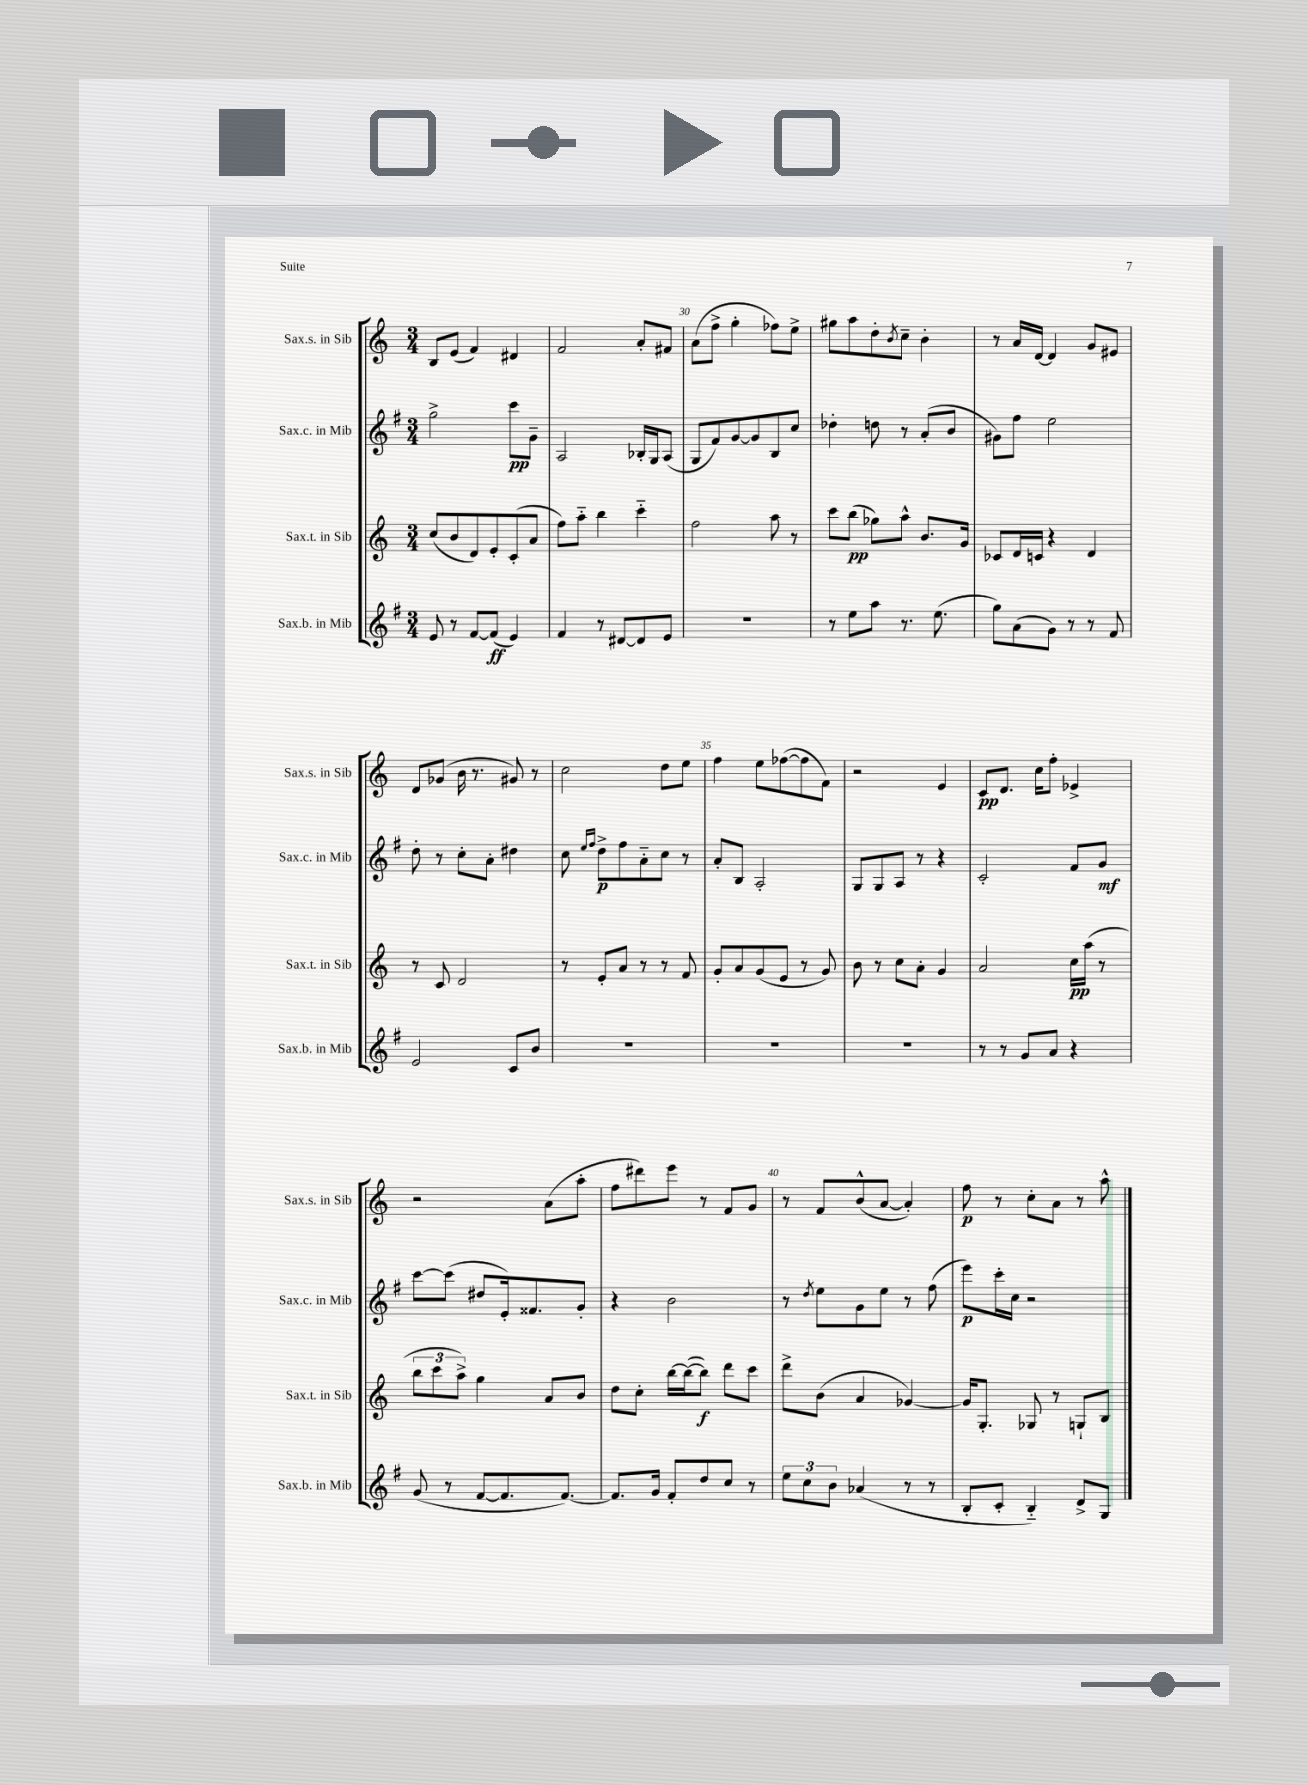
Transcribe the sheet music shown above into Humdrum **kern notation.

**kern	**kern	**kern	**kern
*staff4	*staff3	*staff2	*staff1
*clefG2	*clefG2	*clefG2	*clefG2
*k[f#]	*k[]	*k[f#]	*k[]
*M3/4	*M3/4	*M3/4	*M3/4
8e	(8cc	2gg^	8B
8r	8b	.	(8e
[8f#	8d)	.	4f)
(8f#]	8e'	.	.
4e)	(8c'	8ccc	4d#
.	8a	8g~	.
=	=	=	=
4f#	8ff)	2A	2f
.	8aa'~	.	.
8r	4bb	.	.
[8d#	.	.	.
8d#]	4ccc'~	16B-'	8a'
.	.	16G	.
8e	.	(8A	8f#
=	=	=	=
2.r	2ff	8G	(8a
.	.	8f#)	8ff^
.	.	[8g	4gg'
.	.	8g]	.
.	8aa	8B	8ff-)
.	8r	8cc	8ee^
=	=	=	=
8r	8ccc	4dd-'	8gg#
8ee	(8bb	.	8aa
8aa	8gg-)	8dd	8dd'
.	.	.	8qb
8.r	8aa^^	8r	8cc~
.	8.b	(8a'	4b'
(8.ee	.	.	.
.	.	8b	.
.	16g	.	.
=	=	=	=
8gg)	8c-	8g#)	8r
(8a	16d	8ff#	16a
.	16c	.	[16d
8g)	4r	2ee	4d]
8r	.	.	.
8r	4d	.	8g
8f#	.	.	8e#
=	=	=	=
2e	8r	8dd'	8d
.	8c	8r	(8g-
.	2d	8cc'	16b
.	.	.	8.r
.	.	8a'	.
8c	.	4dd#	8g#)
8b	.	.	8r
=	=	=	=
2.r	8r	8cc	2cc
.	.	16qqee	.
.	.	16qqff#	.
.	8e'	8dd^	.
.	8a	8ff#	.
.	8r	8a'~	.
.	8r	8cc	8dd
.	8f	8r	8ee
=	=	=	=
2.r	8g'	8a'	4ff
.	8a	8B	.
.	(8g	2A'	8ee
.	8e	.	([8ff-
.	8r	.	8ff-]
.	8g)	.	8f)
=	=	=	=
2.r	8b	8G	2r
.	8r	8G	.
.	8cc	8A	.
.	8a'	8r	.
.	4g	4r	4e
=	=	=	=
8r	2a	2c'	8c
8r	.	.	8.d
8g	.	.	.
.	.	.	16cc
8a	.	.	8ff'
4r	16cc	8f#	4e-^
.	(16aa	.	.
.	8r	8g	.
=	=	=	=
(8g	12bb	[8ccc	2r
.	12ccc	.	.
8r	.	(8ccc]	.
.	12aa^)	.	.
[8f#	4gg	8dd#	.
8.f#]	.	16e')	.
.	.	8.f##	.
.	8a	.	(8a
[8.f#)	.	.	.
.	8b	8g'	8aa'
=	=	=	=
8.f#]	8dd	4r	8ff
.	8cc'	.	8ddd#)
16g	.	.	.
8f#'	[16bb	2b	8eee
.	(16bb_	.	.
8dd	8bb])	.	8r
8cc	8ddd	.	8f
8r	8ccc	.	8g
=	=	=	=
12ee	8ddd^	8r	8r
12cc	.	.	.
.	.	8qdd	.
.	(8b	8ee	8f
12b	.	.	.
(4a-	4a	8g	(8b^^
.	.	8ee	[8a
8r	[4g-)	8r	4a'])
8r	.	(8ff#	.
=	=	=	=
8B'	16g-]	8eee)	8ff
.	8.G'	.	.
8c'	.	16ccc'	8r
.	.	16cc	.
4B'~)	8G-	2r	8cc'
.	8r	.	8a
8d^	8G`	.	8r
8G	8B	.	8aa^^
==	==	==	==
*-	*-	*-	*-
